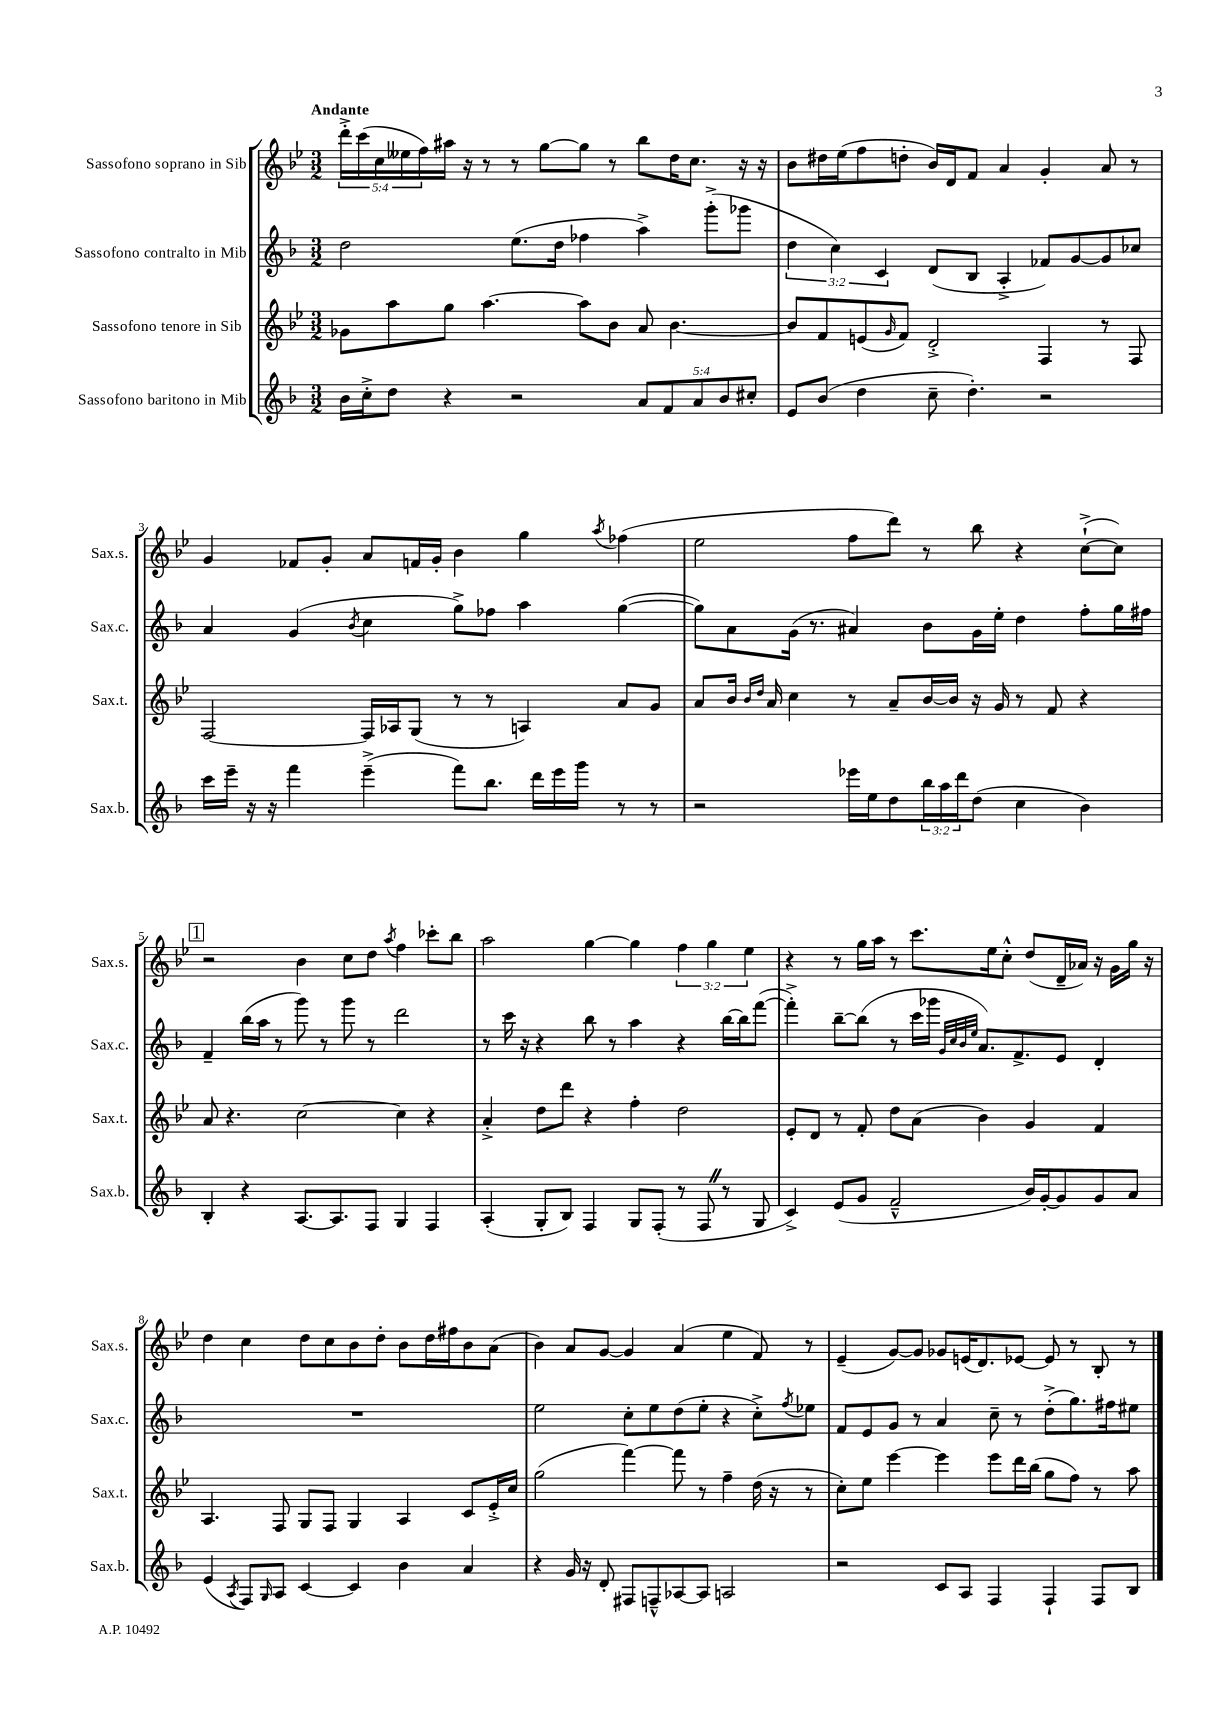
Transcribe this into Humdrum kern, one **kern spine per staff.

**kern	**kern	**kern	**kern
*staff4	*staff3	*staff2	*staff1
*clefG2	*clefG2	*clefG2	*clefG2
*k[b-]	*k[b-e-]	*k[b-]	*k[b-e-]
*M3/2	*M3/2	*M3/2	*M3/2
16b-\LL	8g-\L	2dd\	20ddd'^\LL
.	.	.	(20ccc\
16cc'^\J	.	.	.
.	.	.	20cc\
8dd\J	8aa\	.	.
.	.	.	20ee--\
.	.	.	20ff\)
4r	8gg\J	.	16aa#\JJ
.	.	.	16r
.	[4.aa\	.	8r
2r	.	(8.ee\L	8r
.	.	.	[8gg\L
.	.	16dd\Jk	.
.	8aa\]L	4ff-\	8gg\]J
.	8b-\J	.	8r
10a/L	8a/	4aa^\)	8bb-\L
10f/	.	.	.
.	[4.b-\	.	16dd\K
.	.	.	8.cc\J
10a/	.	.	.
.	.	(8ggg'^\L	.
10b-/	.	.	.
.	.	8ggg-\J	16r
10cc#'/J	.	.	.
.	.	.	16r
=	=	=	=
8e/L	8b-/]L	6dd\	8b-\L
(8b-/J	8f/	.	16dd#\L
.	.	6cc\)	.
.	.	.	(16ee-\J
4dd\	(8e/	.	8ff\
.	.	6c/	.
.	16qqg/	.	.
.	8f/J)	.	8dd'\J
8cc~\	2d'^/	(8d/L	16b-/LL)
.	.	.	16d/J
4.dd'\)	.	8B-/J	8f/J
.	.	4A'^/	4a/
2r	4F/	8f-/L)	4g'/
.	.	[8g/	.
.	8r	8g/]	8a/
.	8F/	8cc-/J	8r
=	=	=	=
16ccc\LL	[2F/	4a/	4g/
16eee~\JJ	.	.	.
16r	.	.	.
16r	.	.	.
4fff\	.	(4g/	8f-/L
.	.	.	8g'/J
.	.	8qb-/	.
(4eee~^\	16F/]LL	4cc\	8a/L
.	16A-/J	.	.
.	(8G/J	.	16f/L
.	.	.	16g'/JJ
8fff\L)	8r	8gg^\L)	4b-\
8.bb-\J	8r	8ff-\J	.
.	4A/)	4aa\	4gg\
16ddd\LL	.	.	.
16eee\	.	.	.
16ggg\JJ	.	.	.
.	.	.	8qaa/
8r	8a/L	([4gg\	(4ff-\
8r	8g/J	.	.
=	=	=	=
2r	8a/L	8gg\]L)	2ee-\
.	16b-/Jk	8a\	.
.	16qqb-/LL	.	.
.	16qqdd/JJ	.	.
.	16a/	.	.
.	4cc\	(16g\Jk	.
.	.	8.r	.
16eee-\LL	8r	4a#/)	8ff\L
16ee\J	.	.	.
8dd\	8a~/L	.	8ddd\J)
24bb-\L	[16b-/L	8b-\L	8r
24aa\	.	.	.
.	16b-/]JJ	.	.
24ddd\J	.	.	.
(8dd\J	16r	16g\L	8bb-\
.	16g/	16ee'\JJ	.
4cc\	8r	4dd\	4r
.	8f/	.	.
4b-\)	4r	8ff'\L	([8cc`^\L
.	.	16gg\L	8cc\]J)
.	.	16ff#\JJ	.
=	=	=	=
4B-'/	8a/	4f~/	2r
.	4.r	.	.
4r	.	(16bb-\LL	.
.	.	16aa\JJ	.
.	.	8r	.
[8.A/L	[2cc\	8ggg\)	4b-\
.	.	8r	.
8.A/]	.	.	.
.	.	8ggg\	8cc\L
8F/J	.	8r	8dd\J
.	.	.	8qaa/
4G/	4cc\]	2ddd\	4ff\
4F/	4r	.	8ccc-'\L
.	.	.	8bb-\J
=	=	=	=
(4A'/	4a'^/	8r	2aa\
.	.	16ccc\	.
.	.	16r	.
8G'/L	8dd\L	4r	.
8B-/J)	8ddd\J	.	.
4F/	4r	8bb-\	[4gg\
.	.	8r	.
8G/L	4ff'\	4aa\	4gg\]
(8F'/J	.	.	.
8r	2dd\	4r	6ff\
8F/	.	.	.
.	.	.	6gg\
8r	.	[16bb-\LL	.
.	.	16bb-\]J	.
.	.	.	6ee-\
8G/	.	([8fff\J	.
=	=	=	=
4c^/)	8e-'/L	4fff'^\])	4r
.	8d/J	.	.
(8e/L	8r	[8bb-~\L	8r
8g/J	8f'/	(8bb-\]J	16gg\LL
.	.	.	16aa\JJ
2f~^^/	8dd\L	8r	8r
.	(8a\J	16ccc\LL	8.ccc\L
.	.	16ggg-\JJ	.
.	.	32qqg/LLL	.
.	.	32qqcc/	.
.	.	32qqb-/	.
.	.	32qqee/JJJ	.
.	4b-\)	8.a/L)	.
.	.	.	16ee-\k
.	.	.	8cc'^^\J
.	.	8.f^/	.
16b-/LL)	4g/	.	(8dd/L
[16g'/J	.	.	.
8g/]	.	8e/J	16d~/L
.	.	.	16a-/JJ)
8g/	4f/	4d'/	16r
.	.	.	16g\LL
8a/J	.	.	16gg\JJ
.	.	.	16r
=	=	=	=
(4e/	4.A/	1.r	4dd\
8qA/	.	.	.
8F/L)	.	.	4cc\
16qqG/	.	.	.
8A/J	8F/	.	.
[4c/	8G/L	.	8dd\L
.	8F/J	.	8cc\
4c/]	4G/	.	8b-\
.	.	.	8dd'\J
4b-\	4A/	.	8b-\L
.	.	.	16dd\L
.	.	.	16ff#\J
4a/	8c/L	.	8b-\
.	16e-'^/L	.	(8a\J
.	16cc/JJ	.	.
=	=	=	=
4r	(2gg\	2ee\	4b-\)
16g/	.	.	8a/L
16r	.	.	.
8d'/	.	.	[8g/J
8F#/L	[4fff\)	8cc'\L	4g/]
8F~^^/	.	8ee\	.
[8A-/	8fff\]	(8dd\	(4a/
8A-/]J	8r	8ee'\J	.
2A/	4ff~\	4r	4ee-\
.	(16dd\	8cc'^\L)	8f/)
.	16r	.	.
.	.	8qff/	.
.	8r	8ee-\J	8r
=	=	=	=
2r	8cc'\L)	8f/L	(4e-~/
.	8ee-\J	8e/	.
.	[4eee-\	8g/J	[8g/L)
.	.	8r	8g/]J
8c/L	4eee-\]	4a/	8g-/L
8A/J	.	.	(16e/K
.	.	.	8.d/)
4F/	8eee-\L	8cc~\	.
.	16ddd\L	8r	[8e-/J
.	(16bb-\JJ	.	.
4F`/	8gg\L	(8dd'^\L	8e-/]
.	8ff\J)	8.gg\)	8r
8F/L	8r	.	8B-'/
.	.	16ff#\k	.
8B-/J	8aa\	8ee#\J	8r
==	==	==	==
*-	*-	*-	*-
